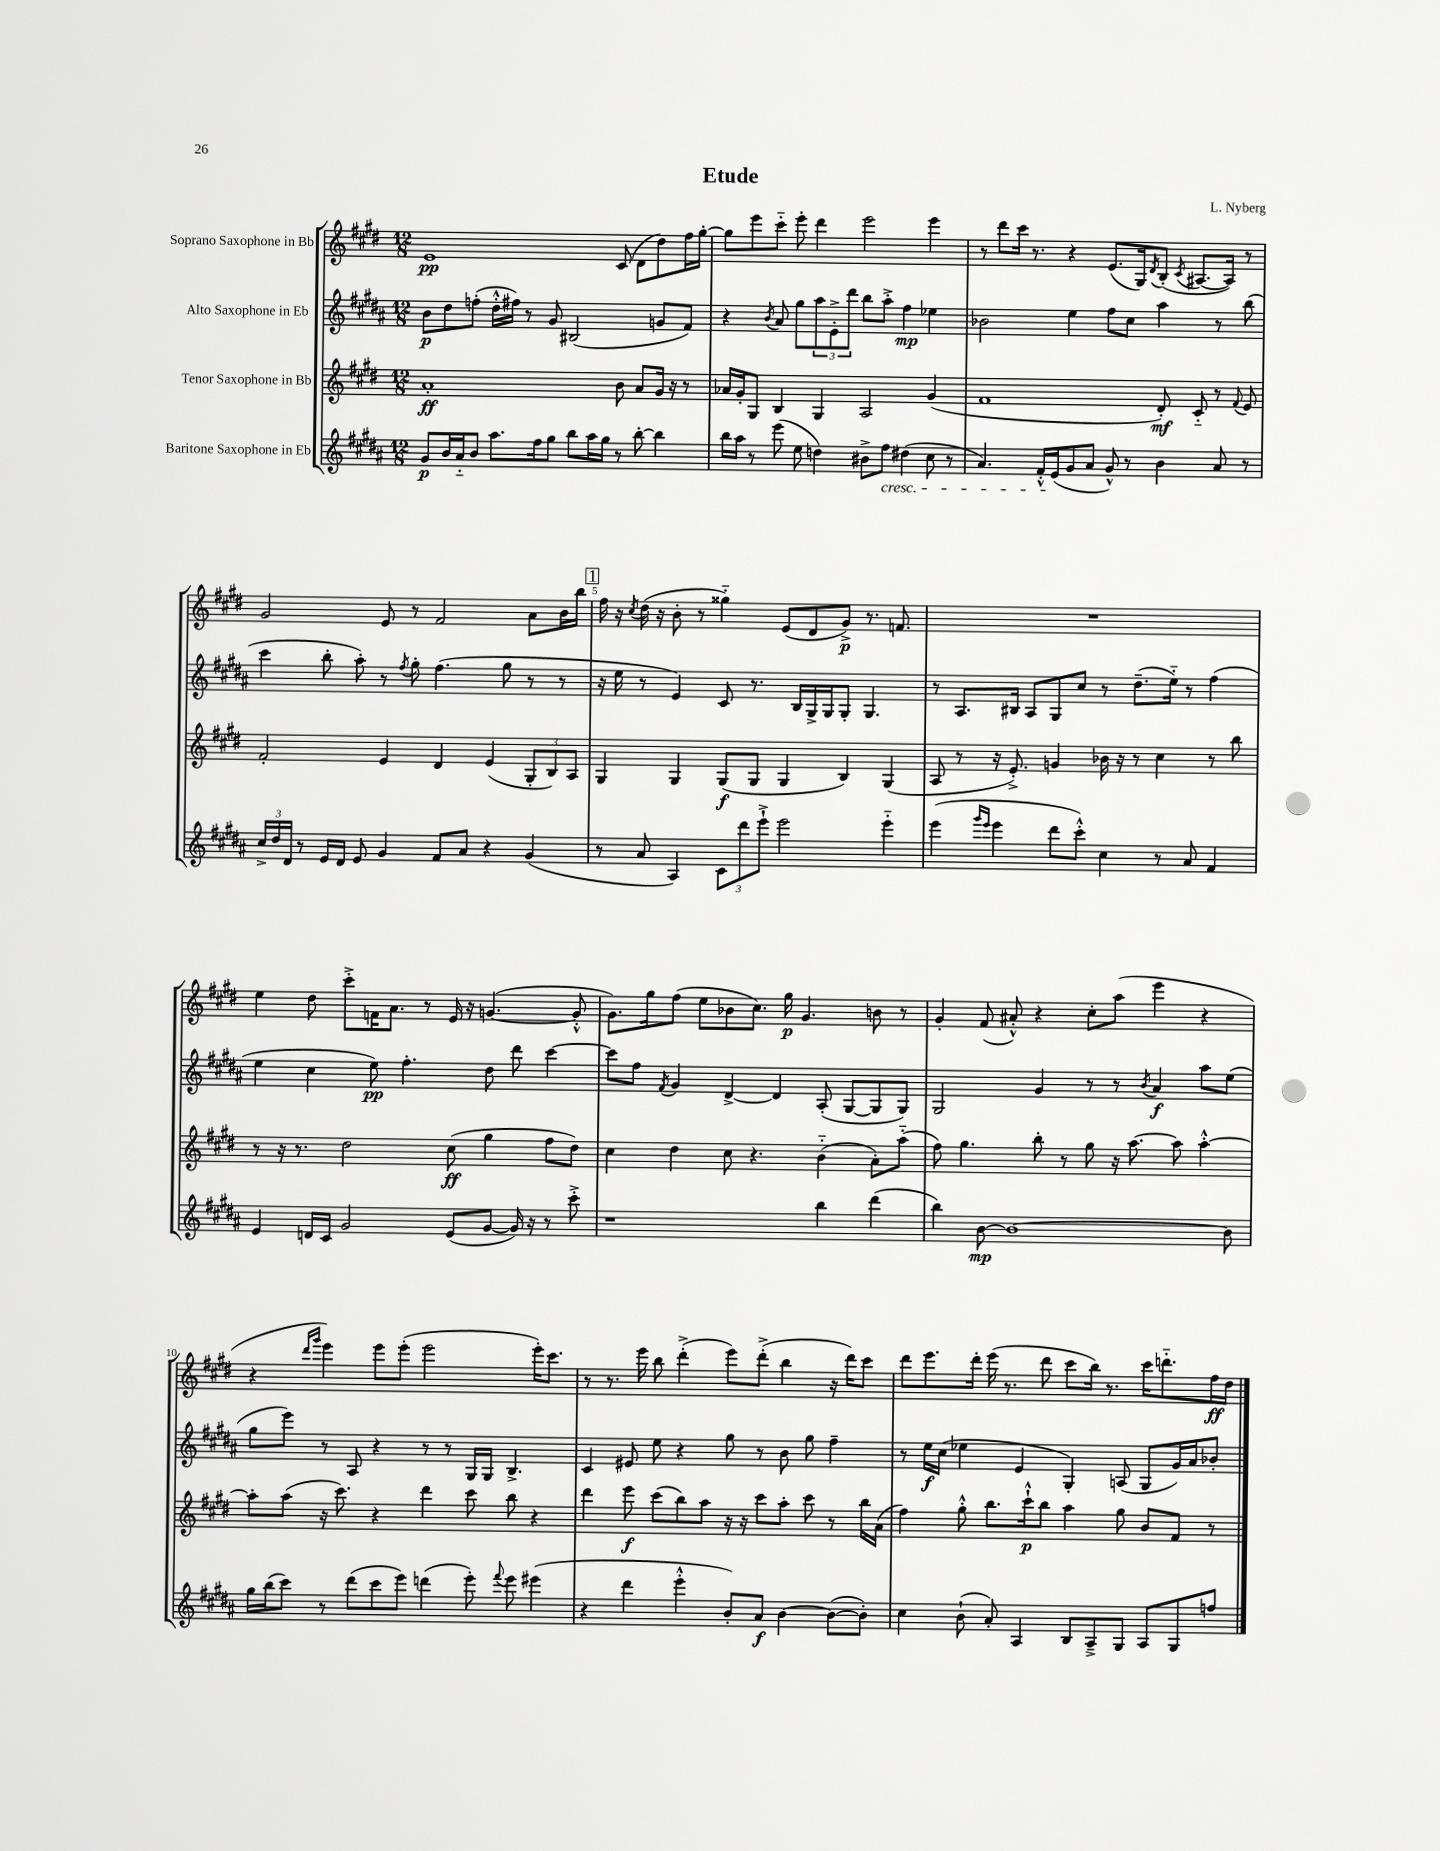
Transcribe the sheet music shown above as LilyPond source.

\header { title = "Etude" composer = "L. Nyberg" }
<<
\new StaffGroup <<
\new Staff = "s0" \with { instrumentName = "Soprano Saxophone in Bb" } {
    \clef treble \key e \major \numericTimeSignature \time 12/8
    e'1\pp cis'8( dis'8 dis''8) fis''16 gis''16~-. |
    gis''8 e'''8 cis'''8-_ e'''8-. dis'''4 e'''2 e'''4 |
    r8 dis'''8 cis'''16 r8. r4 e'8.( gis16) \acciaccatura { dis'8 } b8-.( \acciaccatura { cis'8 } ais8.~ ais16) r8 |
    gis'2 e'8 r8 fis'2 a'8 b'16 b''16 |
    \mark \markup { \box "1" } fis''16 r16 \acciaccatura { cis''8 } dis''16( r16 b'8-. r8 gisis''4-_) e'8( dis'8 gis'8->\p) r8. f'8. |
    R1. |
    e''4 dis''8 cis'''8-.-> f'16 a'8. r8 e'16 r16 g'4.~( g'8-.-^ |
    gis'8.) gis''16 fis''8( e''8 bes'8 cis''8.) gis''16\p gis'4. b'8 r8 |
    gis'4-. fis'8( ais'8-.-^) r4 cis''8-. a''8( e'''4 r4 |
    r4 \grace { dis'''16 gis'''16 } e'''4) e'''8 e'''8-.( e'''2 e'''16-.) cis'''8. |
    r8 r8. e'''16 b''8 dis'''4-.->( e'''8) dis'''8-.->( b''4 r16 dis'''16) cis'''8 |
    dis'''8 e'''8. dis'''16-. e'''16( r8. dis'''8 cis'''8 b''16) r8. cis'''16 d'''8.-_ fis''16\ff dis''16 \bar "|." |
}
\new Staff = "s1" \with { instrumentName = "Alto Saxophone in Eb" } {
    \clef treble \key b \major \numericTimeSignature \time 12/8
    b'8\p dis''8 f''8-.( dis''16-.-^ fis''16) r8 gis'8 bis2( g'8 fis'8) |
    r4 \acciaccatura { b'8 } ais'8 gis''8 \tuplet 3/2 { ais''8 e'8-.-> dis'''8 } b''8 ais''8-.-> fis''4\mp ees''4 |
    bes'2 e''4 fis''8 cis''8 ais''4 r8 b''8( |
    cis'''4 b''8-. ais''8-.) r8 \acciaccatura { fis''8 } gis''8-. fis''4.( gis''8 r8 r8 |
    \mark \markup { \box "1" } r16 e''16 r8 e'4) cis'8 r8. b16 gis16-> gis16 gis8-. gis4. |
    r8 ais8. bis16 ais8 gis8 cis''8 r8 dis''8.--( e''16-_) r8 fis''4( |
    e''4 cis''4 e''8\pp) fis''4.-. dis''8 dis'''8 cis'''4~ |
    cis'''8 fis''8 \acciaccatura { fis'8 } gis'4 dis'4~-> dis'4 ais8-.( gis8~ gis8 gis8) |
    gis2 gis'4 r8 r8 \acciaccatura { b'8 } ais'4\f ais''8 e''8( |
    gis''8 e'''8) r8 ais8 r4 r8 r8 gis16 gis16 b4.-> |
    cis'4 eis'8 e''8 r4 gis''8 r8 b'8 gis''8 fis''4-- |
    r8 e''16\f cis''16( ees''4 e'4 gis4-.) a8( gis8 gis'16) ais'16 bes'8-. \bar "|." |
}
\new Staff = "s2" \with { instrumentName = "Tenor Saxophone in Bb" } {
    \clef treble \key e \major \numericTimeSignature \time 12/8
    a'1-.\ff b'8 a'8 gis'16 r16 r8 |
    aes'16 gis'16-. gis8 b4 gis4 a2 gis'4( |
    fis'1 dis'8-.\mf) cis'8-_ r8 \appoggiatura { fis'8 } e'8 |
    fis'2-. e'4 dis'4 e'4( \tuplet 3/2 { gis8-. b8) a8 } |
    \mark \markup { \box "1" } gis4 gis4 gis8\f( gis8 gis4 b4) gis4( |
    a8 r8 r16 e'8.-.->) g'4 bes'16 r16 r8 cis''4 r8 b''8 |
    r8 r16 r8. dis''2 cis''8\ff( gis''4 fis''8 dis''8) |
    cis''4 dis''4 cis''8 r4. b'4-_( a'8-.) a''8-_( |
    fis''8) gis''4. b''8-. r8 gis''8 r16 a''8.~ a''8 a''4~-.-^ |
    a''8-. a''8( r16 cis'''8.) r4 dis'''4 cis'''8 b''8 r4 |
    dis'''4 e'''8\f cis'''8( b''8) a''8 r16 r16 cis'''8 a''8-. cis'''8 r8 b''16 a'16( |
    fis''4) gis''8-.-^ b''8. cis'''16-!-^\p b''8 a''4 gis''8 b'8 fis'8 r8 \bar "|." |
}
\new Staff = "s3" \with { instrumentName = "Baritone Saxophone in Eb" } {
    \clef treble \key b \major \numericTimeSignature \time 12/8
    gis'8\p b'16 ais'16-_ b'8 ais''8. fis''16 gis''8 b''8 ais''16 gis''16 r8 b''8~-. b''4 |
    b''16 ais''16 r8 e'''8( e''8 d''4) bis'8-> fis''8\cresc dis''4( cis''8 r8 |
    ais'4.) fis'16-.-^ e'16\!( gis'8 ais'8 gis'8-^) r8 b'4 ais'8 r8 |
    \tuplet 3/2 { cis''16-> dis''16 dis'16 } r8 e'16 dis'16 e'8 gis'4 fis'8 ais'8 r4 gis'4( |
    \mark \markup { \box "1" } r8 ais'8 ais4) \tuplet 3/2 { cis'8 dis'''8 e'''8-!-> } e'''2 e'''4-_ |
    e'''4( \grace { gis'''16 e'''16 } e'''4 dis'''8 cis'''8-.-^) cis''4 r8 ais'8 fis'4 |
    e'4 d'16 cis'16 gis'2 e'8( gis'8~ gis'16) r16 r8 cis'''8-.-> |
    r1 b''4 dis'''4( |
    b''4) b'8~\mp b'1~ b'8 |
    gis''16 b''16( cis'''8) r8 dis'''8( cis'''8 e'''8) d'''4( e'''8-.) \appoggiatura { fis'''8 } e'''8 eis'''4( |
    r4 dis'''4 e'''4-.-^ b'8-.) ais'8\f b'4~ b'8~( b'8-.) |
    cis''4 b'8-!( ais'8-.) ais4 b8 ais8---> gis8 ais8 gis8 f''8 \bar "|." |
}
>>
>>
\layout { \context { \Score \override BarNumber.break-visibility = ##(#f #t #t) barNumberVisibility = #(every-nth-bar-number-visible 5) } }
